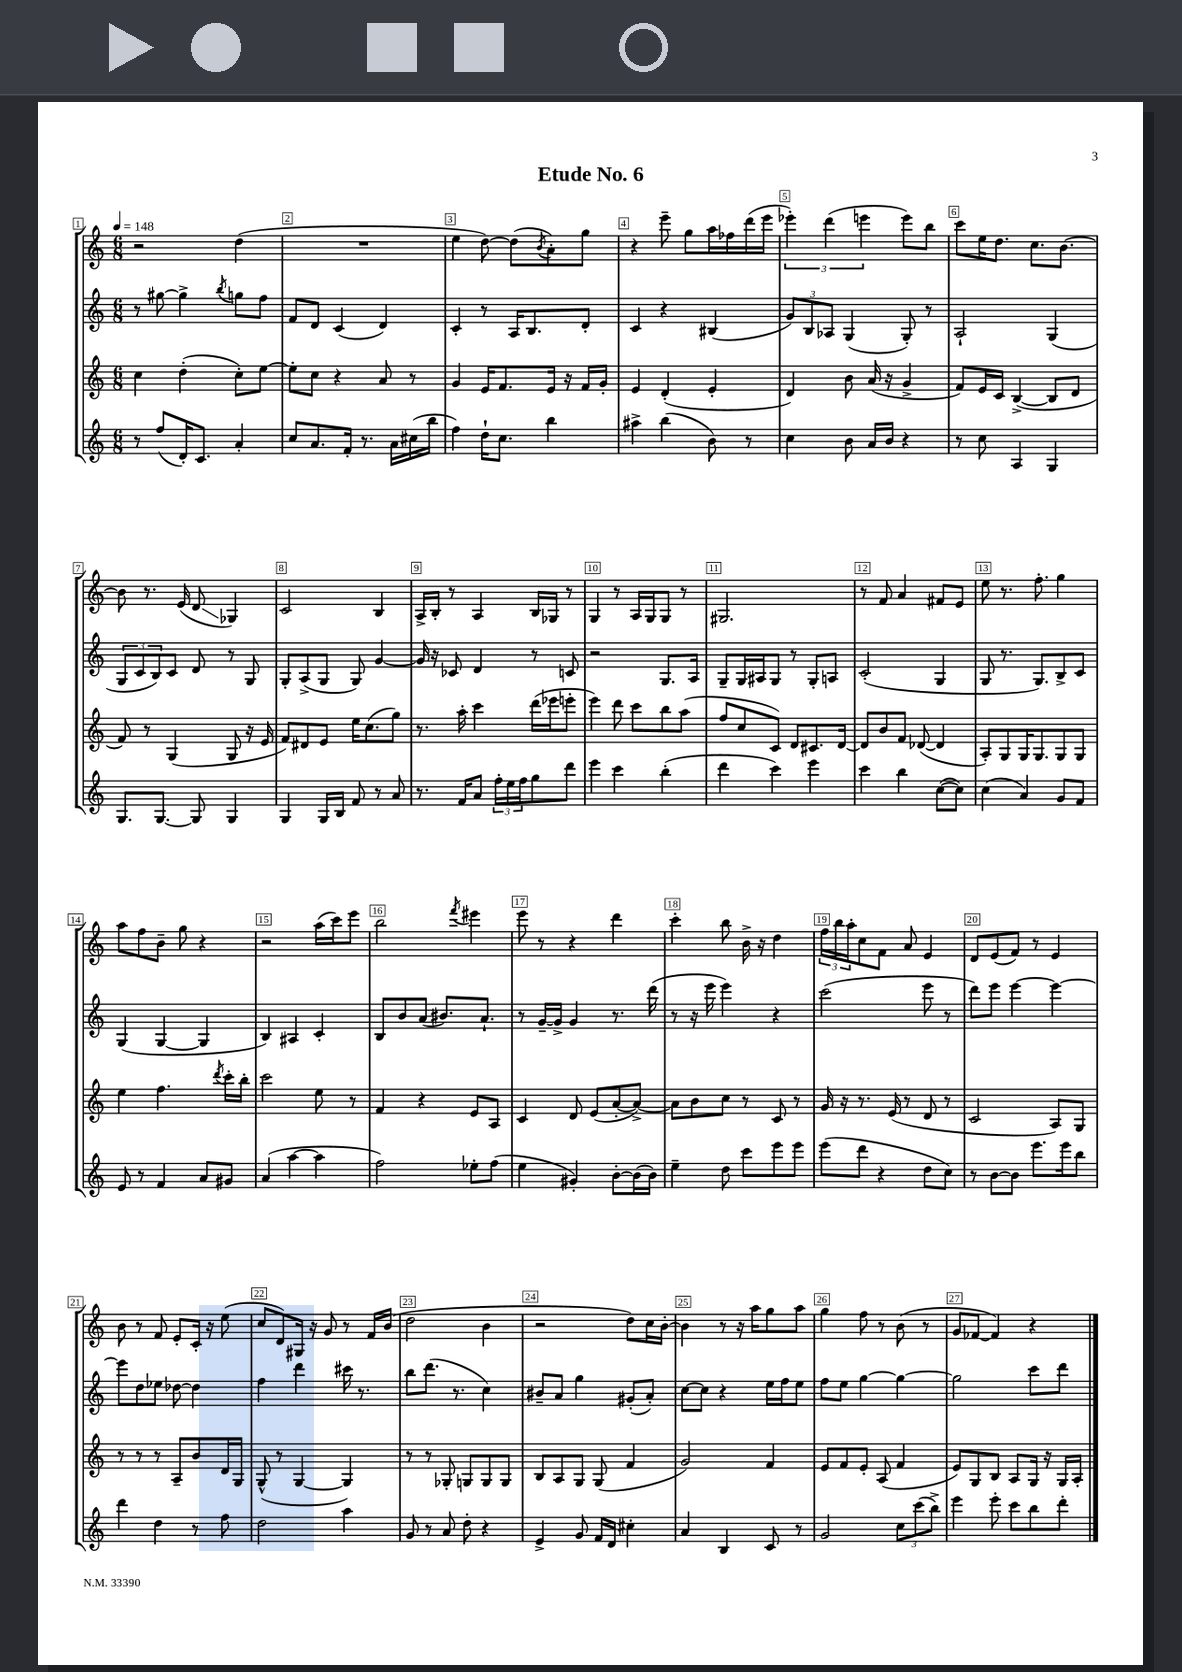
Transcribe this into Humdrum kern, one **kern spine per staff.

**kern	**kern	**kern	**kern
*staff4	*staff3	*staff2	*staff1
*clefG2	*clefG2	*clefG2	*clefG2
*k[]	*k[]	*k[]	*k[]
*M6/8	*M6/8	*M6/8	*M6/8
*MM148	*MM148	*MM148	*MM148
8r	4cc	8r	2r
(8ff	.	[8gg#	.
16d')	(4dd'	4gg#^]	.
8.c	.	.	.
.	.	8qbb	.
4a'	8cc')	8gg	(4dd
.	[8ee	8ff	.
=	=	=	=
8cc	8ee']	8f	2.r
8.a	8cc	8d	.
.	4r	(4c	.
16f'	.	.	.
8.r	.	.	.
.	8a	4d)	.
16a	.	.	.
(16cc#	8r	.	.
16bb	.	.	.
=	=	=	=
4ff)	4g	4c'	4ee
16dd`	16e	8r	[8dd)
8.cc	8.f	.	.
.	.	16A	(8dd]
.	.	8.B	.
.	.	.	8qb
4bb	16e	.	8a')
.	16r	.	.
.	16f	8d'	8gg
.	16g'	.	.
=	=	=	=
4aa#^	4e	4c	4r
(4bb	(4d'	4r	8eee~
.	.	.	8gg
8b)	4e'	(4B#	16aa
.	.	.	16ff-
8r	.	.	(16ddd
.	.	.	16eee
=	=	=	=
4cc	4d)	12g)	6eee-')
.	.	12B	.
.	.	12A-	(6ddd
8b	8b	(4G	.
.	.	.	6eee
16a	(16a	.	.
16b	16r	.	.
4r	4g^	8G')	8eee)
.	.	8r	8bb
=	=	=	=
8r	8f)	2A`	8ccc
8cc	16e	.	16ee
.	16c	.	8.dd
4A	([4B^	.	.
.	.	.	8.cc
4G	8B]	(4G	.
.	.	.	[8.b
.	8d	.	.
=	=	=	=
8.G	8f)	12G	8b]
.	.	12c	.
.	8r	.	8.r
.	.	12B)	.
[8.G	.	.	.
.	(4G	8c	.
.	.	.	(16e
8G]	.	8d	8d
4G	8G	8r	4G-)
.	16r	8G	.
.	16e	.	.
=	=	=	=
4G	8f)	8G'	2c
.	8d#	(8A^	.
16G	8e	8G	.
16B	.	.	.
8f	16ee	8G)	.
.	(8.cc	.	.
8r	.	[4g	4B
8a	8gg)	.	.
=	=	=	=
8.r	8.r	16g]	16A^
.	.	16r	16B'
.	.	8c-	8r
16f	16aa'	.	.
8a	4ccc	4d	4A
24ff'	.	.	.
24ee	.	.	.
24ff	.	.	.
8gg	(16ddd	8r	16B
.	16eee-	.	16G-
8ddd	8eee'	8c	8r
=	=	=	=
4eee	4eee)	2r	4G
4ccc	8ddd	.	8r
.	8ccc	.	16A
.	.	.	16G
(4bb'	8bb	8.G	8G
.	(8aa	.	8r
.	.	16A	.
=	=	=	=
4ddd	8ff	8G~	2.G#
.	8cc	16G	.
.	.	16A#	.
4ccc)	8c)	8G	.
.	8d	8r	.
4eee	8.c#	8G'	.
.	.	8A	.
.	[16d	.	.
=	=	=	=
4ccc	8d]	(2c'	8r
.	8b	.	8f
4bb	8f	.	4a
.	([8d-	.	.
([8cc	4d-]	4G	8f#
8cc])	.	.	8e
=	=	=	=
(4cc	8A')	8G	8ee
.	8G	8.r	8.r
4a)	16G	.	.
.	8.G	8.G)	8.ff'
8g	8G	8B^	4gg
8f	8G	8c	.
=	=	=	=
8e	4ee	(4G	8aa
8r	.	.	8ff
4f	4.ff	[4G	8b~
.	.	.	8gg
8a	.	4G]	4r
.	8qddd	.	.
8g#	16ccc'	.	.
.	16bb'	.	.
=	=	=	=
(4a	2ccc	4B)	2r
[4aa	.	4A#	.
4aa]	8ee	4c'	(16aa
.	.	.	16ccc)
.	8r	.	8eee
=	=	=	=
2ff)	4f	8B	2bb
.	.	8b	.
.	4r	(8a	.
.	.	8.b#)	.
.	.	.	8qfff
8ee-'	8e	.	4eee#
.	.	8.a`	.
(8ff	8A	.	.
=	=	=	=
4ee	4c	8r	8eee
.	.	[16g~	8r
.	.	16g^]	.
4g#')	8d	4g	4r
.	(8e	.	.
[8b'	[8a'	8.r	4ddd
(16b]	8a^_)	.	.
16b)	.	(16ddd	.
=	=	=	=
4ee~	8a]	8r	4ccc'
.	8b	16r	.
.	.	16eee	.
8dd	8cc	4eee)	8bb
8ccc	8r	.	16b^
.	.	.	16r
8eee	8c	4r	4dd
8eee	8r	.	.
=	=	=	=
(8eee	16g	(2ccc	24ff
.	.	.	24bb
.	16r	.	.
.	.	.	24aa'
8ddd	8.r	.	8cc
4r	.	.	8f
.	(16e	.	.
.	8r	.	8a
8dd	8d	8eee	4e
8cc)	8r	8r	.
=	=	=	=
8r	2c	8ddd)	8d
[8b	.	8eee	(8e
8b]	.	[4eee	8f)
8.eee	.	.	8r
.	8A)	4eee_	4e
16eee	.	.	.
8bb	8G	.	.
=	=	=	=
4ddd	8r	8eee]	8b
.	8r	8dd	8r
4dd	8r	8ee-	8f
.	8A~	[8dd-	8e'
8r	8b	4dd-]	16c'
.	.	.	16r
8ff	16d	.	(8ee
.	16G	.	.
=	=	=	=
2dd	(8G^^	4ff	8cc
.	8r	.	8d)
.	[4G	4ddd	16G#
.	.	.	16r
.	.	.	8g
4aa	4G])	16ccc#	8r
.	.	8.r	.
.	.	.	16f
.	.	.	(16b
=	=	=	=
8g	8r	8bb	2dd
8r	8r	(8.ddd	.
8a	8G-'	.	.
.	.	8.r	.
8dd'	8G	.	.
4r	8G	4cc)	4b
.	8G	.	.
=	=	=	=
4e^	8B	8b#~	2r
.	8A	8a	.
8g	8G	4gg	.
16f	(8G	.	.
16d	.	.	.
4cc#'	4f	(8g#'	8dd)
.	.	8a')	16cc
.	.	.	[16b'
=	=	=	=
4a	2g)	[8cc	4b]
.	.	8cc]	.
4B	.	4r	8r
.	.	.	16r
.	.	.	16aa
8c	4f	16ee	8gg
.	.	16ff	.
8r	.	8ee	8aa
=	=	=	=
2g	8e	8ff	4gg
.	8f	8ee	.
.	8e'	[4gg	8ff
.	(8A	.	8r
12cc	4f	4gg_	(8b
(12ccc	.	.	.
.	.	.	8r
12bb^)	.	.	.
=	=	=	=
4eee	8e)	2gg]	8g
.	8G	.	[8f-
8eee'	8B	.	4f-])
8ccc	8A	.	.
8bb	16G	8ccc	4r
.	16r	.	.
8ddd'	16G	8ddd	.
.	16A'	.	.
==	==	==	==
*-	*-	*-	*-
